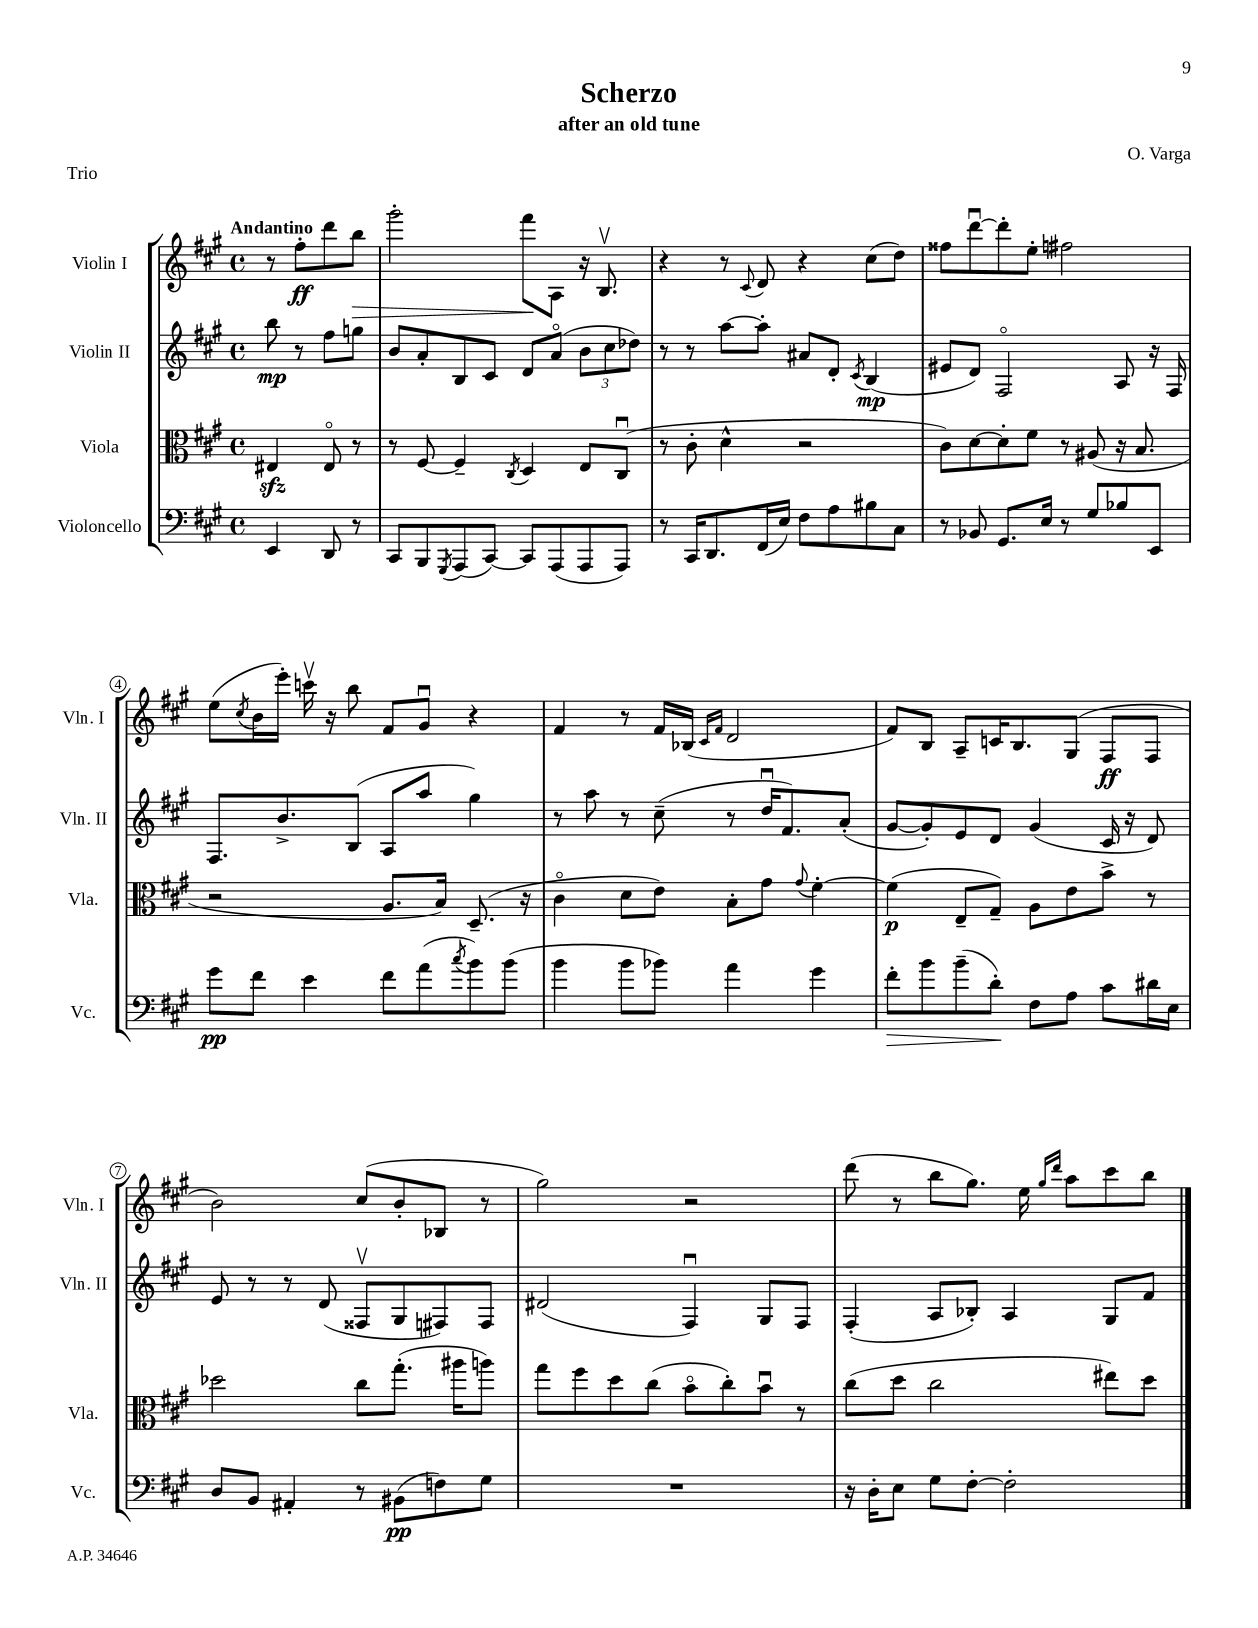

**kern	**kern	**kern	**kern
*staff4	*staff3	*staff2	*staff1
*clefF4	*clefC3	*clefG2	*clefG2
*k[f#c#g#]	*k[f#c#g#]	*k[f#c#g#]	*k[f#c#g#]
*M4/4	*M4/4	*M4/4	*M4/4
*met(c)	*met(c)	*met(c)	*met(c)
4EE	4E#	8bb	8r
.	.	8r	8ff#'
8DD	8E#o	8ff#	8ddd
8r	8r	8gg	8bb
=	=	=	=
8CC#	8r	8b	2ggg#'
8BBB	[8F#	8a'	.
8qGGG#	.	.	.
(8AAA	4F#~]	8B	.
[8CC#)	.	8c#	.
.	8qC#	.	.
8CC#]	4D	8d	8fff#
(8AAA	.	(8ao	8A
8AAA	8E	12b	16r
.	.	.	8.Bv
.	.	12cc#	.
8AAA)	(8C#u	.	.
.	.	12dd-)	.
=	=	=	=
8r	8r	8r	4r
16CC#	8c#'	8r	.
8.DD	.	.	.
.	4d^^	[8aa	8r
.	.	.	8qqc#
(16FF#	.	8aa']	8d
16E)	.	.	.
8F#	2r	8a#	4r
8A	.	8d'	.
.	.	8qc#	.
8B#	.	(4B	(8cc#
8C#	.	.	8dd)
=	=	=	=
8r	8c#)	8e#	8ff##
8BB-	[8d	8d)	[8dddu
8.GG#	8d']	2F#o	8ddd']
.	8f#	.	8ee'
16E	.	.	.
8r	8r	.	2ff#
8G#	(8A#	.	.
8B-	16r	8A	.
.	8.B	.	.
8EE	.	16r	.
.	.	16F#	.
=	=	=	=
8g#	2r	8.F#	(8ee
.	.	.	8qcc#
8f#	.	.	16b
.	.	8.b^	16eee')
4e	.	.	16cccv
.	.	.	16r
.	.	(8B	8bb
8f#	8.A	8A	8f#
(8a	.	8aa	8g#u
.	16B)	.	.
8qcc#	.	.	.
8b)	(8.D~	4gg#)	4r
(8b	.	.	.
.	16r	.	.
=	=	=	=
4b	4c#o	8r	4f#
.	.	8aa	.
8b	8d	8r	8r
8b-)	8e)	(8cc#~	16f#
.	.	.	(16B-
.	.	.	16qqc#
.	.	.	16qqf#
4a	8B'	8r	2d
.	8g#	16ddu	.
.	.	8.f#)	.
.	8qqg#	.	.
4g#	[4f#'	.	.
.	.	(8a'	.
=	=	=	=
8f#'	(4f#]	[8g#	8f#)
8b	.	8g#'])	8B
(8b~	8E~	8e	8A~
8d')	8G#~)	8d	16c
.	.	.	8.B
8F#	8A	(4g#	.
8A	8e	.	(8G#
8c#	8b^	16c#	8F#
.	.	16r	.
16d#	8r	8d)	8F#
16E	.	.	.
=	=	=	=
8D	2dd-	8e	2b)
8BB	.	8r	.
4AA#'	.	8r	.
.	.	(8d	.
8r	8cc#	8F##v	(8cc#
(8BB#	(8.gg#'	8G#	8b'
8F)	.	8F#)	8B-
.	16aa#	.	.
8G#	8aa)	8F#	8r
=	=	=	=
1r	8gg#	(2d#	2gg#)
.	8ff#	.	.
.	8dd	.	.
.	(8cc#	.	.
.	8bo	4F#u)	2r
.	8cc#')	.	.
.	8bu	8G#	.
.	8r	8F#	.
=	=	=	=
16r	(8cc#	(4F#'	(8ddd
16D'	.	.	.
8E	8dd	.	8r
8G#	2cc#	8A	8bb
[8F#'	.	8B-')	8.gg#)
2F#']	.	4A	.
.	.	.	16ee
.	.	.	16qqgg#
.	.	.	16qqddd
.	.	.	8aa
.	8ee#)	8G#	8ccc#
.	8dd	8f#	8bb
==	==	==	==
*-	*-	*-	*-
